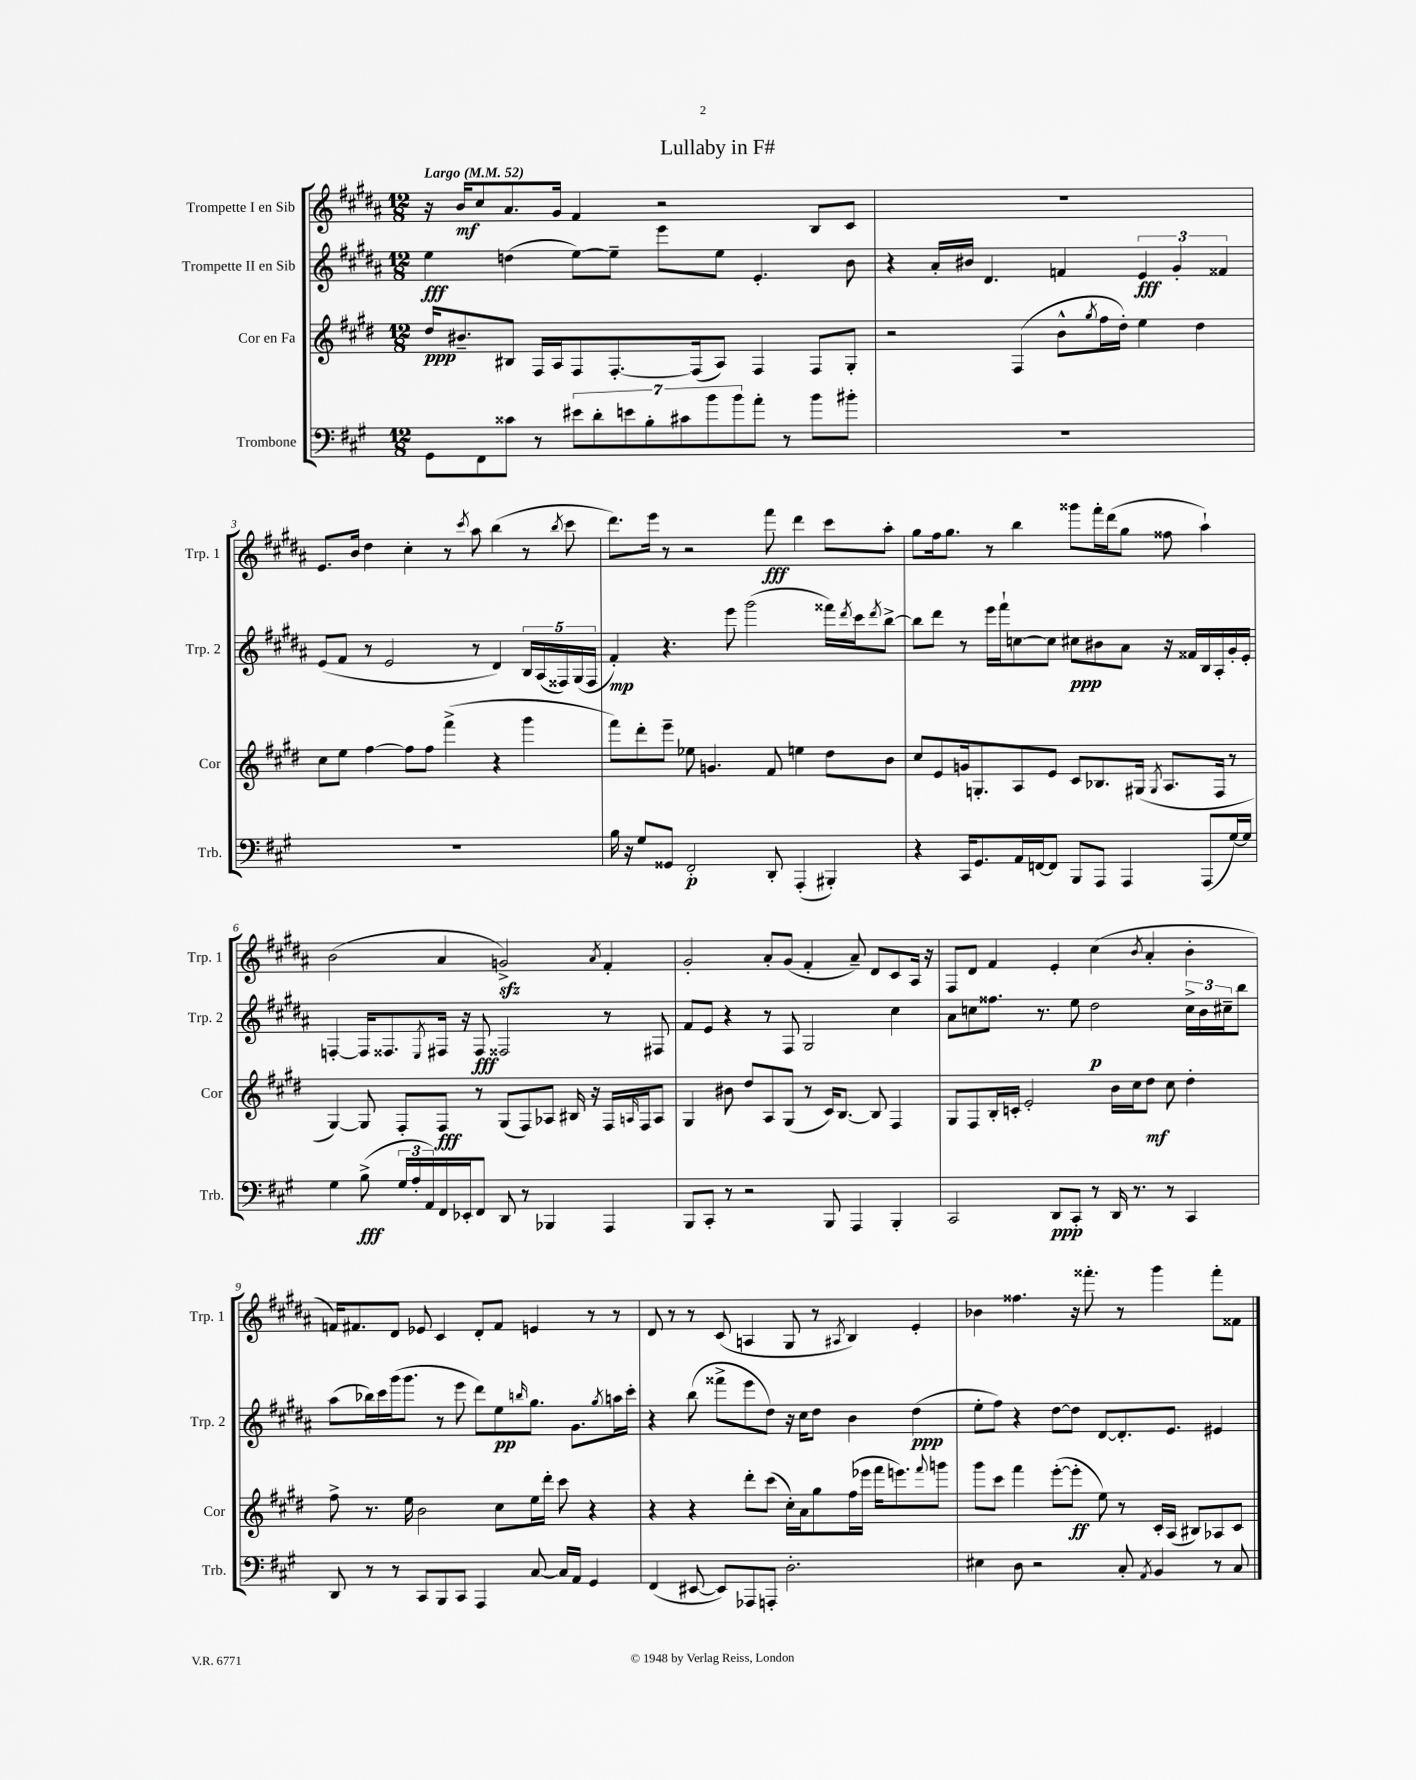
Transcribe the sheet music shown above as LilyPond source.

\header { title = "Lullaby in F#" }
<<
\new StaffGroup <<
\new Staff = "s0" \with { instrumentName = "Trompette I en Sib" shortInstrumentName = "Trp. 1" } {
    \clef treble \key b \major \numericTimeSignature \time 12/8 \tempo "Largo" 4 = 52
    r16 b'16\mf cis''8 ais'8. gis'16 fis'4 r2 b8 cis'8 |
    R1. |
    e'8. b'16 dis''4 cis''4-. r8 \acciaccatura { cis'''8 } ais''8 b''4( r8 \acciaccatura { b''8 } cis'''8 |
    dis'''8.) e'''16 r8 r2 fis'''8\fff dis'''4 cis'''8 ais''8-. |
    gis''8 fis''16 gis''8. r8 b''4 gisis'''8 fis'''16-. dis'''16( gis''8 fisis''8 ais''4-!) |
    b'2( ais'4 g'2->\sfz) \acciaccatura { ais'8 } fis'4-. |
    gis'2-. ais'8-. gis'8( fis'4-. ais'8--) dis'8 cis'8 ais16 r16 |
    fis8 dis'8 fis'4 e'4-. cis''4( \acciaccatura { b'8 } ais'4-. b'4-. |
    f'16) fis'8. dis'8 ees'8 cis'4 dis'8-. fis'8 e'4 r8 r8 |
    dis'8 r8 r8 cis'8( a4 gis8 r8 \acciaccatura { ais8 } b4) e'4-. |
    bes'4 fisis''4. r16 fisis'''8.-. r8 gis'''4 fisis'''8-. fisis'8 \bar "|." |
}
\new Staff = "s1" \with { instrumentName = "Trompette II en Sib" shortInstrumentName = "Trp. 2" } {
    \clef treble \key b \major \numericTimeSignature \time 12/8
    e''4\fff d''4( e''8~) e''8-- e'''8 e''8 e'4.-. b'8 |
    r4 ais'16-. bis'16 dis'4. f'4 \tuplet 3/2 { e'4\fff gis'4-. fisis'4 } |
    e'8( fis'8 r8 e'2 r8 dis'4) \tuplet 5/4 { b16 ais16( fisis16) gis16( fisis16 } |
    fis'4-.\mp) r4. e'''8 gis'''2( fisis'''16) \acciaccatura { dis'''8 } cis'''16 \acciaccatura { dis'''8 } b''8~-> |
    b''8 dis'''8 r8 e'''16 fis'''16-! c''8~ c''8 cis''8\ppp bis'8 ais'8 r16 fisis'16 b16 ais16-. gis'16-. e'16-. |
    f4~-. f16 fisis8. \acciaccatura { e8 } fis16 r16 fis8\fff fisis2 r8 fis8 |
    fis'8 e'8 r4 r8 fis8 gis2 cis''4 |
    ais'8 c''8 fisis''8. r8. e''8 dis''2\p \tuplet 3/2 { c''16-> b'16 cis''16-- } b''8 |
    ais''8( bes''16) cis'''16 gis'''16( gis'''8. r8 e'''8 dis'''8) e''8\pp \grace { b''16 } gis''8. gis'8. \acciaccatura { gis''8 } a''16 cis'''16-. |
    r4 b''8( fisis'''8-> e'''8 dis''8) r16 cis''16 dis''8 b'4 dis''4\ppp( |
    e''8-. fis''8) r4 dis''8~ dis''8 dis'8~ dis'8.-. e'8. eis'4 \bar "|." |
}
\new Staff = "s2" \with { instrumentName = "Cor en Fa" shortInstrumentName = "Cor" } {
    \clef treble \key e \major \numericTimeSignature \time 12/8
    dis''16\ppp bis'8.-- bis8 fis16 a16 fis8 fis8.~-. fis16( a8) fis4 fis8 gis8-. |
    r2 fis4( b'8-^ \acciaccatura { gis''8 } fis''16 dis''16-.) e''4 dis''4 |
    cis''8 e''8 fis''4~ fis''8 fis''8 fis'''4->( r4 gis'''4 |
    fis'''8) dis'''8-. e'''8-- ees''8 g'4. fis'8 e''4 dis''8 b'8 |
    cis''8 e'8 g'16 g8.-. a8 e'8 cis'8 bes8. gis16( \acciaccatura { gis8 } a8. fis16 r8 |
    gis4~) gis8 fis8-. fis8\fff r8 gis8( fis8) aes8 bis16 r16 fis16 \grace { a16 } fis16 a8 |
    gis4 bis'8 dis''8 a8 gis8( r8 cis'16) b8.~ b8 fis4 |
    gis8 fis8 b16-. c'16-. e'2-. b'16 cis''16 dis''8\mf cis''8 dis''4-. |
    fis''8-> r8. e''16 b'2 cis''8 e''16 dis'''16-. cis'''8 r4 |
    r4 r4 dis'''8-. cis'''8( cis''16-.) a'16 gis''8 fis''16( ees'''16 fis'''16 e'''8.) \appoggiatura { fis'''8 } g'''8 |
    gis'''8 cis'''8 fis'''4 e'''8~-.( e'''8-.\ff e''8) r8 cis'16-. a16( bis8) aes8 cis'8 \bar "|." |
}
\new Staff = "s3" \with { instrumentName = "Trombone" shortInstrumentName = "Trb." } {
    \clef bass \key a \major \numericTimeSignature \time 12/8
    gis,8 fis,8 cisis'8 r8 \tuplet 7/4 { eis'8 d'8-. e'8 b8-. cis'8 b'8 b'8 } a'8-. r8 b'8 bis'8-. |
    R1. |
    R1. |
    b16 r16 gis8 gisis,8 fis,2-.\p d,8-. a,,4-.( bis,,4-.) |
    r4 cis,16 gis,8. a,16 f,16~ f,8 b,,8 a,,8 a,,4 a,,8( gis16~) gis16 |
    gis4 b8->\fff( \tuplet 3/2 { gis16 a16-. a,16) } fis,16 ees,16-. fis,8 d,8 r8 bes,,4 a,,4 |
    b,,8 cis,8-. r8 r2 b,,8 a,,4 b,,4-. |
    cis,2 d,8\ppp cis,8-. r8 d,16 r8. r8 cis,4 |
    d,8 r8 r8 cis,8 b,,8 cis,8 a,,4 cis8~ cis16 a,16 gis,4 |
    fis,4( eis,8~ eis,8) aes,,8 a,,8-. d2.-. |
    eis4 d8 r2 cis8-. \acciaccatura { a,8 } b,4 r8 cis8 \bar "|." |
}
>>
>>
